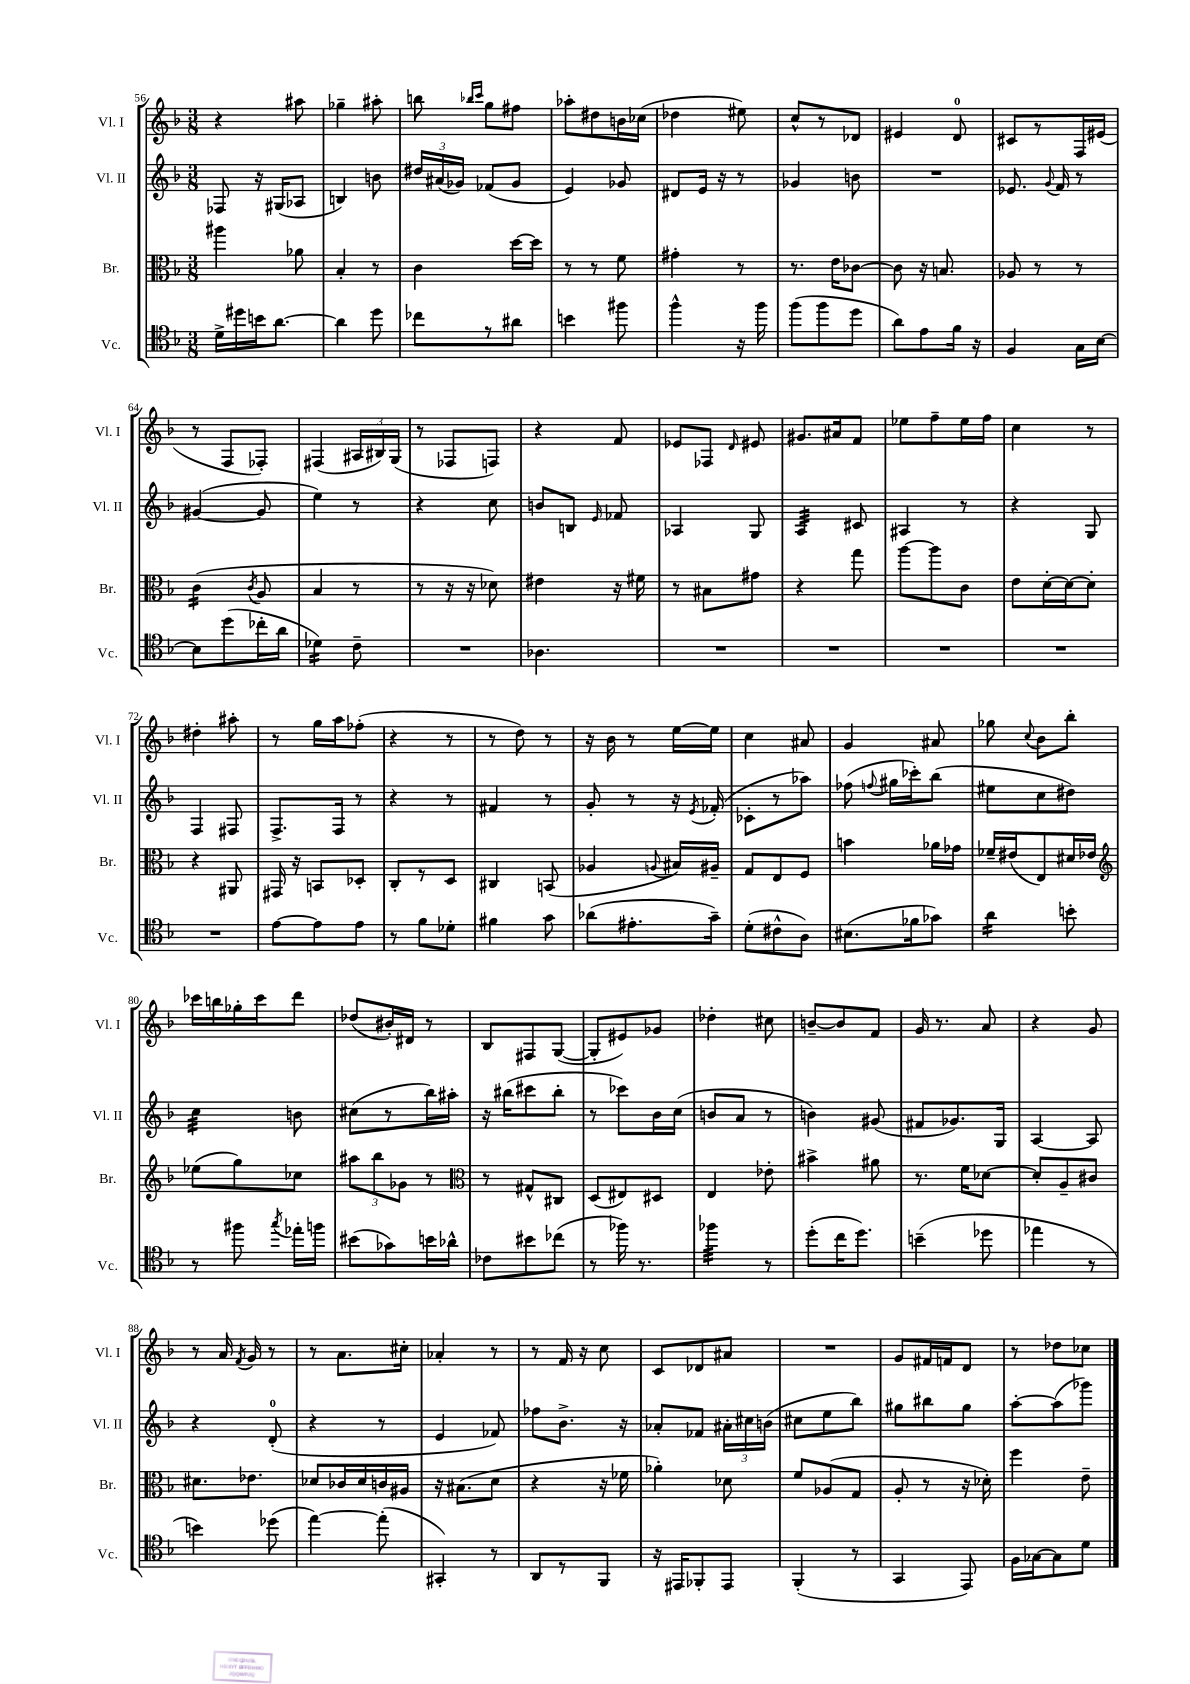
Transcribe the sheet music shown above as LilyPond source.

<<
\new StaffGroup <<
\new Staff = "s0" \with { instrumentName = "Vl. I" shortInstrumentName = "Vl. I" } {
    \clef treble \key f \major \numericTimeSignature \time 3/8
    \autoBeamOff r4 ais''8 |
    ges''4-- ais''8-. |
    b''8 \grace { bes''16[ c'''16] } g''8[ fis''8] |
    aes''8[-. dis''8 b'16 ces''16]( |
    des''4 eis''8) |
    c''8[-^ r8 des'8] |
    eis'4 d'8-0 |
    cis'8[ r8 f16 eis'16]( |
    r8 f8[ fes8]-.) |
    fis4( \tuplet 3/2 { ais16[ bis16) g16]( } |
    r8 fes8[ f8]) |
    r4 f'8 |
    ees'8[ fes8] \grace { d'16 } eis'8 |
    gis'8.[ ais'16 f'8] |
    ees''8[ f''8-- ees''16 f''16] |
    c''4 r8 |
    dis''4-. ais''8-. |
    r8 g''16[ a''16 fes''8]-.( |
    r4 r8 |
    r8 d''8) r8 |
    r16 bes'16 r8 e''16[~ e''16] |
    c''4 ais'8 |
    g'4 ais'8 |
    ges''8 \appoggiatura { c''8 } bes'8[ bes''8]-. |
    ces'''16[ b''16 ges''16-. ces'''16 d'''8] |
    des''8[( bis'16-.) dis'16] r8 |
    bes8[ fis8 g8]~( |
    g8[-. eis'8) ges'8] |
    des''4-. cis''8 |
    b'8[~-- b'8 f'8] |
    g'16 r8. a'8 |
    r4 g'8 |
    r8 a'16 \acciaccatura { f'8 } g'16 r8 |
    r8 a'8.[ cis''16]-. |
    aes'4-. r8 |
    r8 f'16 r16 c''8 |
    c'8[ des'8 ais'8] |
    R4. |
    g'8[ fis'16 f'16 d'8] |
    r8 des''8[ ces''8] \bar "|." |
}
\new Staff = "s1" \with { instrumentName = "Vl. II" shortInstrumentName = "Vl. II" } {
    \clef treble \key f \major \numericTimeSignature \time 3/8
    \autoBeamOff fes8 r16 gis16[( aes8] |
    b4) b'8 |
    \tuplet 3/2 { dis''16[ ais'16( ges'16]) } fes'8[( ges'8] |
    e'4) ges'8 |
    dis'8[ e'16] r16 r8 |
    ges'4 b'8 |
    R4. |
    ees'8. \appoggiatura { g'8 } f'16 r8 |
    gis'4~( gis'8 |
    e''4) r8 |
    r4 c''8 |
    b'8[ b8] \grace { e'16 } fes'8 |
    aes4 g8 |
    a4:32 cis'8 |
    ais4 r8 |
    r4 g8 |
    f4 fis8 |
    f8.[-> f16] r8 |
    r4 r8 |
    fis'4 r8 |
    g'8-. r8 r16 \acciaccatura { e'8 } fes'16-.( |
    ces'8[-. r8 aes''8]) |
    fes''8( \appoggiatura { f''8 } gis''16[ ces'''16-.) bes''8]( |
    eis''8[ c''8 dis''8]) |
    c''4:32 b'8 |
    cis''8[( r8 bes''16) ais''16]-. |
    r16 bis''16[( cis'''8 bis''8]-. |
    r8 ces'''8[) bes'16 c''16]( |
    b'8[ a'8] r8 |
    b'4) gis'8( |
    fis'8[ ges'8.) g16] |
    a4~ a8 |
    r4 d'8-0-.( |
    r4 r8 |
    e'4 fes'8) |
    fes''8[ bes'8.]-> r16 |
    aes'8[-. fes'8] \tuplet 3/2 { ais'16[-. cis''16 b'16]( } |
    cis''8[ e''8 bes''8]) |
    gis''8[ bis''8 gis''8] |
    a''8[~-. a''8( ges'''8]) \bar "|." |
}
\new Staff = "s2" \with { instrumentName = "Br." shortInstrumentName = "Br." } {
    \clef alto \key f \major \numericTimeSignature \time 3/8
    \autoBeamOff ais''4 aes'8 |
    bes4-. r8 |
    c'4 d''16[~ d''16] |
    r8 r8 f'8 |
    gis'4-. r8 |
    r8. e'16[ ces'8]~ |
    ces'8 r16 b8. |
    aes8 r8 r8 |
    c'4:16( \acciaccatura { c'8 } a8 |
    bes4 r8 |
    r8 r16 r16 des'8) |
    eis'4 r16 fis'16 |
    r8 bis8[ gis'8] |
    r4 g''8 |
    a''8[~ a''8 c'8] |
    e'8[ d'16~-. d'16~ d'8]-. |
    r4 ais,8 |
    gis,16 r16 b,8[ des8]-. |
    c8[-. r8 d8] |
    cis4 b,8( |
    aes4 \appoggiatura { a8 } bis16[) ais16]-- |
    g8[ e8 f8] |
    b'4 aes'16[ ges'16] |
    fes'16[-- eis'16( e8) dis'16 ees'16] |
    \clef treble ees''8[( g''8) ces''8] |
    \tuplet 3/2 { ais''8[ bes''8 ges'8] } r8 |
    \clef alto r8 gis8[-^ cis8] |
    d8[( eis8) dis8] |
    e4 ees'8-. |
    bis'4-> ais'8 |
    r8. f'16[ des'8]~ |
    des'8[-. a8-- cis'8] |
    dis'8.[ ees'8.] |
    des'8[ ces'16 des'16 c'16 ais16] |
    r16 bis8.[( d'8] |
    r4 r16 fes'16 |
    aes'4-.) des'8 |
    f'8[ aes8( g8] |
    a8-. r8 r16 des'16-.) |
    f''4 e'8-- \bar "|." |
}
\new Staff = "s3" \with { instrumentName = "Vc." shortInstrumentName = "Vc." } {
    \clef tenor \key f \major \numericTimeSignature \time 3/8
    \autoBeamOff d'16[-> dis''16 b'16 a'8.]~ |
    a'4 d''8 |
    ces''8[ r8 ais'8] |
    b'4 fis''8 |
    f''4-^ r16 f''16 |
    f''8[( f''8 d''8] |
    a'8[) e'8 f'16] r16 |
    f4 g16[ bes16]~ |
    bes8[ d''8( ces''16-. a'16] |
    des'4:16) c'8-- |
    R4. |
    aes4. |
    R4. |
    R4. |
    R4. |
    R4. |
    R4. |
    e'8[~ e'8 e'8] |
    r8 f'8[ des'8]-. |
    fis'4 g'8 |
    aes'8[( eis'8.-. g'16]--) |
    d'8[-.( cis'8-^ a8]) |
    bis8.[( fes'16 ges'8]) |
    a'4:16 b'8-. |
    r8 fis''8 \acciaccatura { g''8 } ees''16[-. f''16] |
    bis'8[( ges'8) b'16 aes'16]-^ |
    ces'8[ bis'8 ces''8]( |
    r8 fes''16) r8. |
    fes''4:32 r8 |
    d''8[-.( c''16 d''8.]) |
    b'4--( des''8 |
    ees''4 r8 |
    b'4) des''8( |
    e''4~) e''8-.( |
    gis,4-.) r8 |
    a,8[ r8 f,8] |
    r16 eis,16[ fes,8-. eis,8] |
    f,4-.( r8 |
    g,4 e,8) |
    f16[ ges16~ ges8 d'8] \bar "|." |
}
>>
>>
\layout { \context { \Score currentBarNumber = #56 } }
